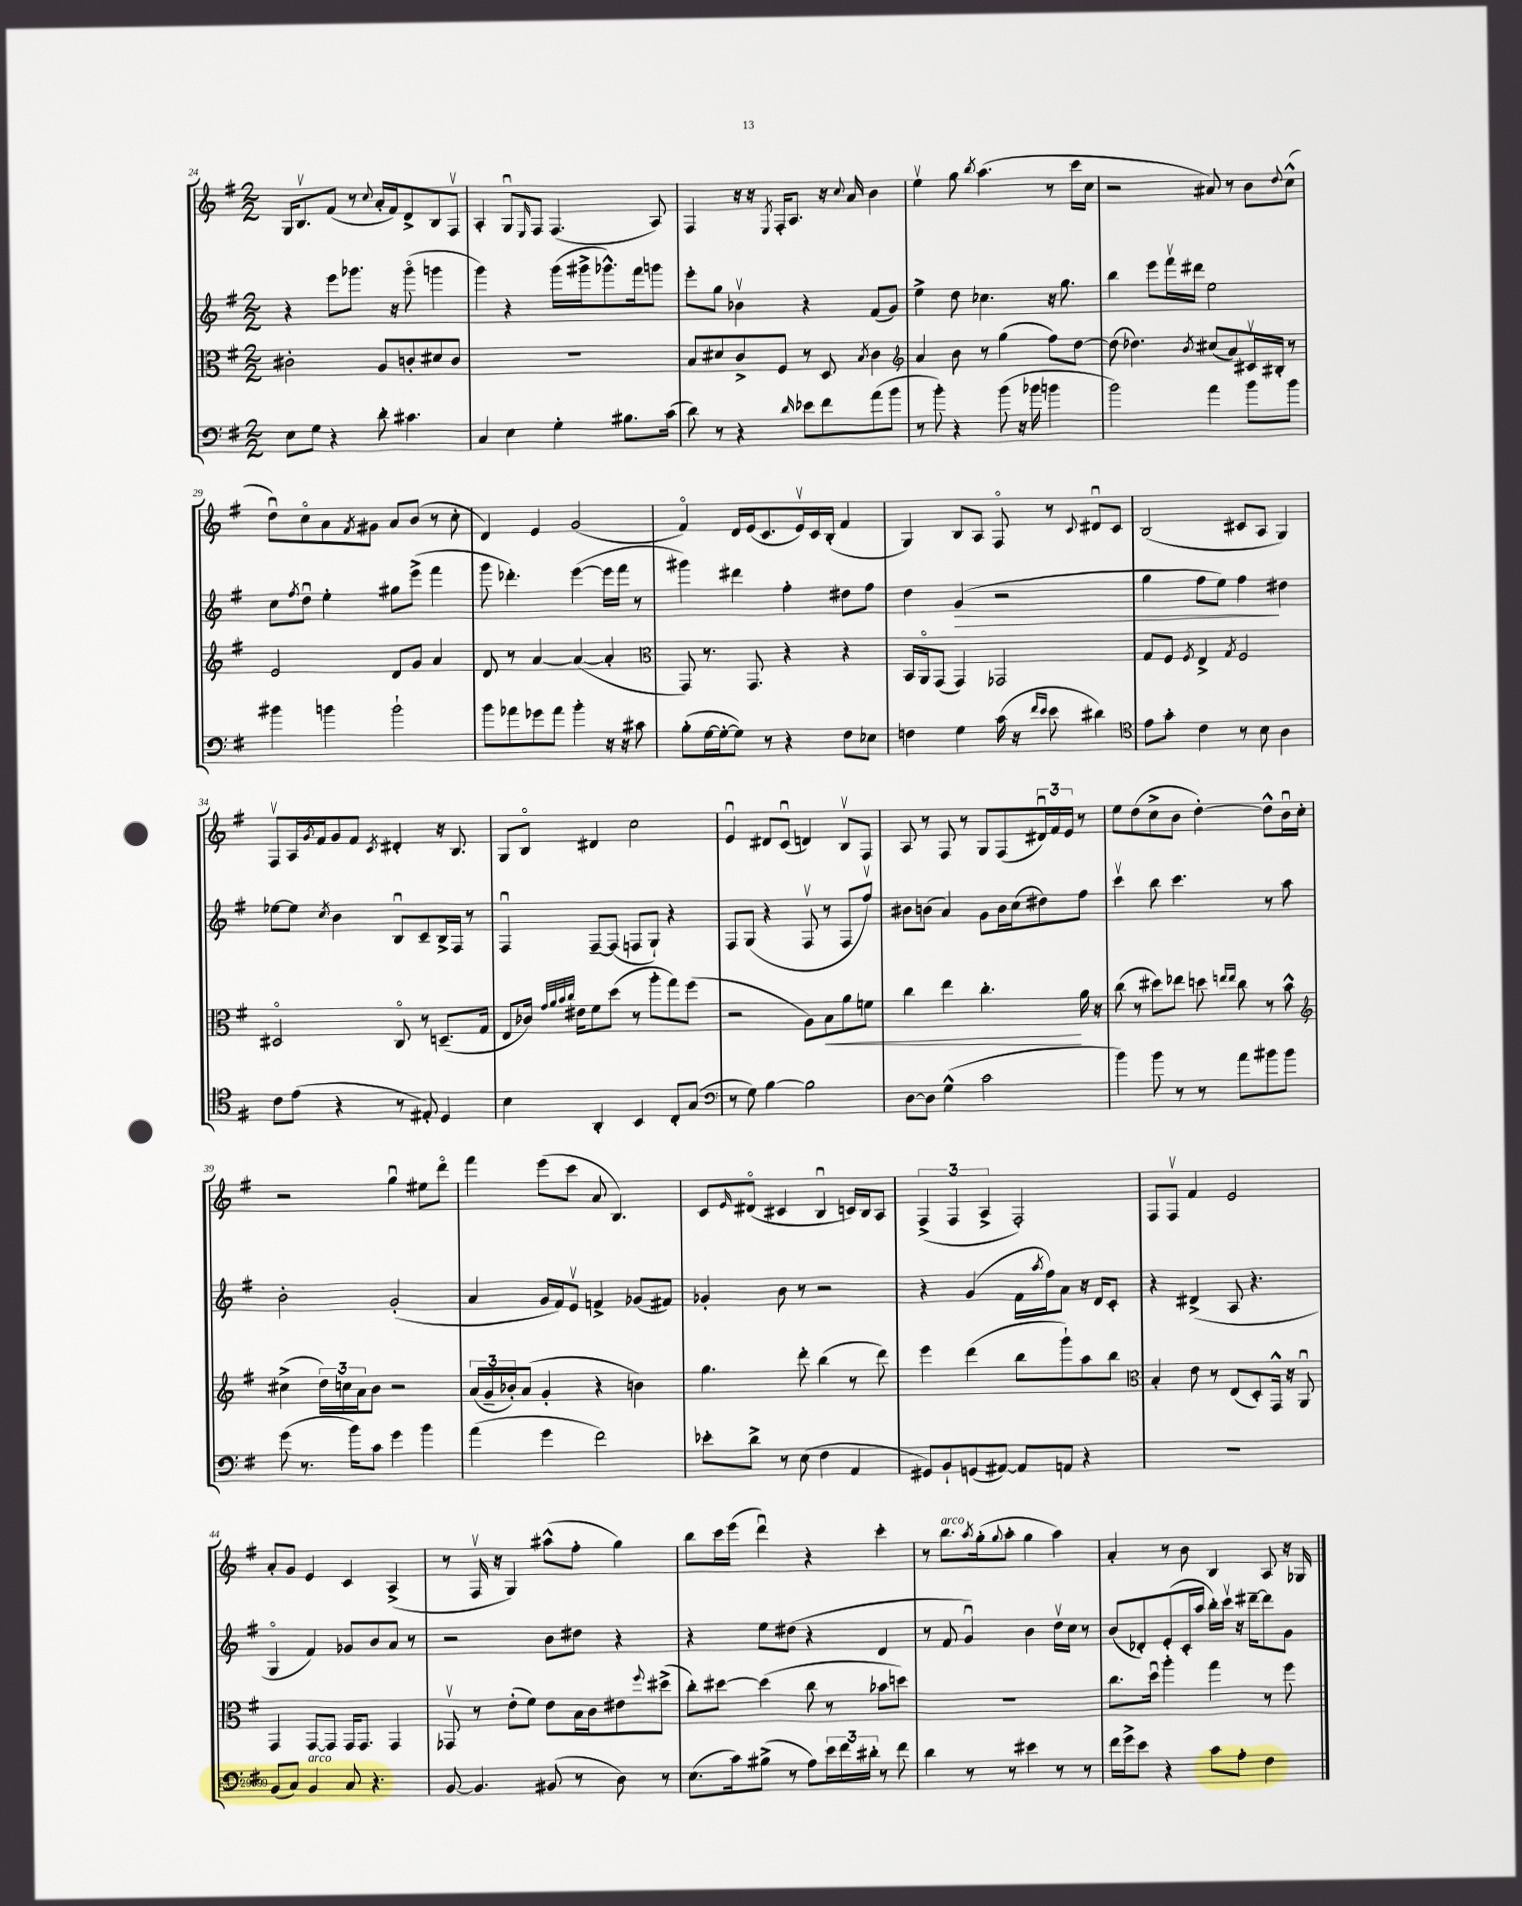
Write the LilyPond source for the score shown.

<<
\new StaffGroup <<
\new Staff = "s0" {
    \clef treble \key g \major \numericTimeSignature \time 2/2
    g16 b8.\upbow fis'8( r8 \appoggiatura { c''8 } a'16-. fis'16) d'8-> b8 fis8\upbow |
    a4-. g8\downbow \grace { e16 } fis8 fis4.( a8) |
    fis4 r16 r16 \acciaccatura { e8 } fis16-. a8. r16 \appoggiatura { c''8 } a'16 b'4 |
    e''4\upbow g''8 \acciaccatura { b''8 } a''4.( r8 c'''16 c''16 |
    r2 ais'8) r8 b'8 \appoggiatura { d''8 } c''8-^( |
    d''8\downbow) c''8\flageolet a'8 \acciaccatura { fis'8 } gis'8 a'8 b'8( r8 c''8-. |
    d'4) e'4 g'2( |
    fis'4\flageolet) d'16 e'16( c'8. e'16\upbow) c'16 b16-.( fis'4 |
    g4) b8 a8 fis8\flageolet r8 \appoggiatura { c'8 } dis'8\downbow c'8 |
    b2( cis'8 a8 g4) |
    fis8\upbow a16 \acciaccatura { g'8 } fis'16 g'8 fis'8 \acciaccatura { c'8 } dis'4-. r16 b8. |
    g8 b8\flageolet dis'4 c''2 |
    e'4\downbow dis'8 c'8\downbow( d'4) b8\upbow fis8 |
    a8 r8 fis8 r8 g8 fis8( \tuplet 3/2 { dis'16\downbow) fis'16 e'16 } r8 |
    e''8 d''8( c''8-> b'8 d''4~-.) d''8-^ b'16\downbow c''16-. |
    r2 g''4\downbow eis''8 d'''8\flageolet |
    fis'''4 e'''8( c'''8 a'8 b4.) |
    c'8 \grace { e'16 } dis'8\flageolet( cis'4 b4\downbow c'16) b16 a8 |
    \tuplet 3/2 { fis4->( fis4 a4-> } fis2-.) |
    fis8 fis8\upbow fis'4 e'2 |
    a'8-. g'8 e'4 c'4 a4->( |
    r8 fis16\upbow r16 g4) ais''8-^( fis''8-. g''4) |
    b''8 c'''16 e'''16( d'''4\downbow) r4 c'''4-. |
    r8 b''8.^\markup { \italic "arco" } \acciaccatura { a''8 } g''16-.( \appoggiatura { g''8 } a''8-. g''4 a''4) |
    a'4-. r8 b'8 b4 a8 r16 ges16 \bar "|." |
}
\new Staff = "s1" {
    \clef treble \key g \major \numericTimeSignature \time 2/2
    r4 e'''8 ges'''8. r16 ges'''8\flageolet( g'''4 |
    g'''4) r4 g'''16( gis'''16-> ges'''8.-^) fis'''16 g'''8 |
    e'''8-. g''8 bes'4\upbow r4 fis'8( g'8) |
    e''4-> d''8 ces''4. r16 g''8. |
    b''4 e'''8 fis'''16\upbow dis'''16 e''2 |
    c''8 \acciaccatura { fis''8 } d''8\downbow e''4-. gis''8 e'''8->( fis'''4 |
    g'''8 des'''4.-.) e'''4~( e'''16 fis'''16 r8 |
    gis'''4) dis'''4 fis''4-. dis''8 fis''8 |
    d''4 g'4\>( r2 |
    g''4 fis''8 e''8) fis''4\! dis''4 |
    ees''8~ ees''8 \acciaccatura { c''8 } b'4 b8\downbow c'8-- b16-> fis16 r8 |
    fis4\downbow fis8~-- fis8( f8 g8-!) r4 |
    fis8 g8( r4 fis8\upbow r8 fis8 fis''8\upbow) |
    bis'8 b'8( a'4) g'8 b'16 c''16( dis''8) fis''8 |
    c'''4\upbow b''8 c'''4. r8 a''8 |
    b'2-. g'2-.( |
    a'4 g'16 fis'16) e'8\upbow f'4-> ges'8( fis'8) |
    ges'4-. b'8 r8 r2 |
    r4 g'4( fis'16 \acciaccatura { a''8 } fis''16) a'8 r16 d'16 c'8-. |
    r4 dis'4->( a8 r4. |
    g4\flageolet fis'4) ges'8 b'8 a'8 r8 |
    r2 b'8 dis''8 r4 |
    r4 e''8 dis''8( r4 d'4 |
    r8 fis'8 g'4\downbow) b'4 d''16\upbow c''16 r8 |
    b'8( des'8-.) e'8-.( c'16-. a''16 b''16-.) c'''16\upbow r16 dis'''16~-- dis'''8 g'8 \bar "|." |
}
\new Staff = "s2" {
    \clef alto \key g \major \numericTimeSignature \time 2/2
    cis'2-. a8 c'8-. dis'8 c'8 |
    R1 |
    b8 dis'8 c'8-> fis8 r8 d8 \acciaccatura { b8 } c'4 |
    \clef treble a'4 b'8 r8 g''4( fis''8) d''8~ |
    d''8( des''4.) \acciaccatura { b'8 } cis''8( a'8) cis'16\upbow bis16-. r8 |
    e'2 d'8 g'8 a'4 |
    d'8 r8 a'4~ a'4~( a'4-. |
    \clef alto g,8) r8. g,8. r4 r4 |
    b,16 a,16\flageolet g,8( g,4) ges,2 |
    g8 fis8 \acciaccatura { fis8 } e4-> \acciaccatura { g8 } fis2 |
    dis2\flageolet c8\flageolet r8 d8.--( g16 |
    e8 ces'16) \grace { g'32 a'32 b'32 c''32 } eis'16 fis'8 d''8( r8 a''8-. g''8) fis''8( |
    r2 a8) b8\< a'8 f'8 |
    c''4 e''4 c''4.-.\! a'16 r16 |
    c''8( r8 dis''8) ees''8 d''8 \grace { e''16 e''16 } c''8 r8 b'8-^ |
    \clef treble cis''4->( \tuplet 3/2 { d''16) c''16 a'16 } b'8 r2 |
    \tuplet 3/2 { a'16( g'16-- bes'16-.) } a'8( g'4-. r4 b'4) |
    g''4. d'''8-. b''4( r8 d'''8) |
    e'''4 d'''4( b''8 g'''8-!) a''8 b''8 |
    \clef alto b4-. e'8 r8 e8( d8-.) g,16-^ r16 a,8\downbow |
    g,4 g,8~ g,8 g,16 g,8. g,4 |
    ges,8\upbow r8 e'8-.( fis'8) e'8 b16 c'16 eis'8 \appoggiatura { fis''8 } dis''8->( |
    c''8-.) dis''8~ dis''4( c''8 r8 bes'8 d''8) |
    R1 |
    c''8. d''16\downbow a''4-. g''4 r8 fis''8 \bar "|." |
}
\new Staff = "s3" {
    \clef bass \key g \major \numericTimeSignature \time 2/2
    e8 g8 r4 d'8-. cis'4. |
    c4 e4 g4-. bis8. c'16( |
    d'8) r8 r4 \grace { d'16 } ees'8 fis'8 a'8( b'8 |
    r8 b'8-.) r4 b'8( r16 bes'16 b'4 |
    b'2) a'4 b'8 b'8 |
    bis'4 b'4 b'2-! |
    b'8 aes'8 ges'8 aes'8 b'4-. r16 r16 cis'8 |
    b8-.( g16~ g16~-. g8) r8 r4 fis8 ees8 |
    f4 g4 c'16( r16 \grace { fis'16 e'16 } e'8 dis'4) |
    \clef tenor e'8 g'8-. c'4 r8 b8 a4 |
    c'8 e'8( r4 r8 eis8-.) d4 |
    b4 a,4-. b,4 c8-. g8( |
    \clef bass r8 g8) b4~ b2 |
    d8~ d8 g4-^( c'2 |
    b'4) b'8 r8 r8 a'8 bis'8 bis'8 |
    g'8( r8. b'16) c'8 g'4 b'4 |
    a'4( g'4 fis'2) |
    ees'8-. d'8-> r8 e8( fis4 a,4 |
    gis,8) b,8-! g,8( ais,8~) ais,8 a,8 r4 |
    R1 |
    b,8( c8) b,4^\markup { \italic "arco" } c8 r4. |
    b,8~ b,4. bis,8( r8 d8) r8 |
    e8.( c'16) bis8->( r8 a8) \tuplet 3/2 { e'16 fis'16 dis'16-. } r8 fis'8 |
    d'4 r8 r8 eis'4 r8 r8 |
    fis'16 g'16-> e'8 r4 c'8 a8-. fis4 \bar "|." |
}
>>
>>
\layout { \context { \Score currentBarNumber = #24 } }
